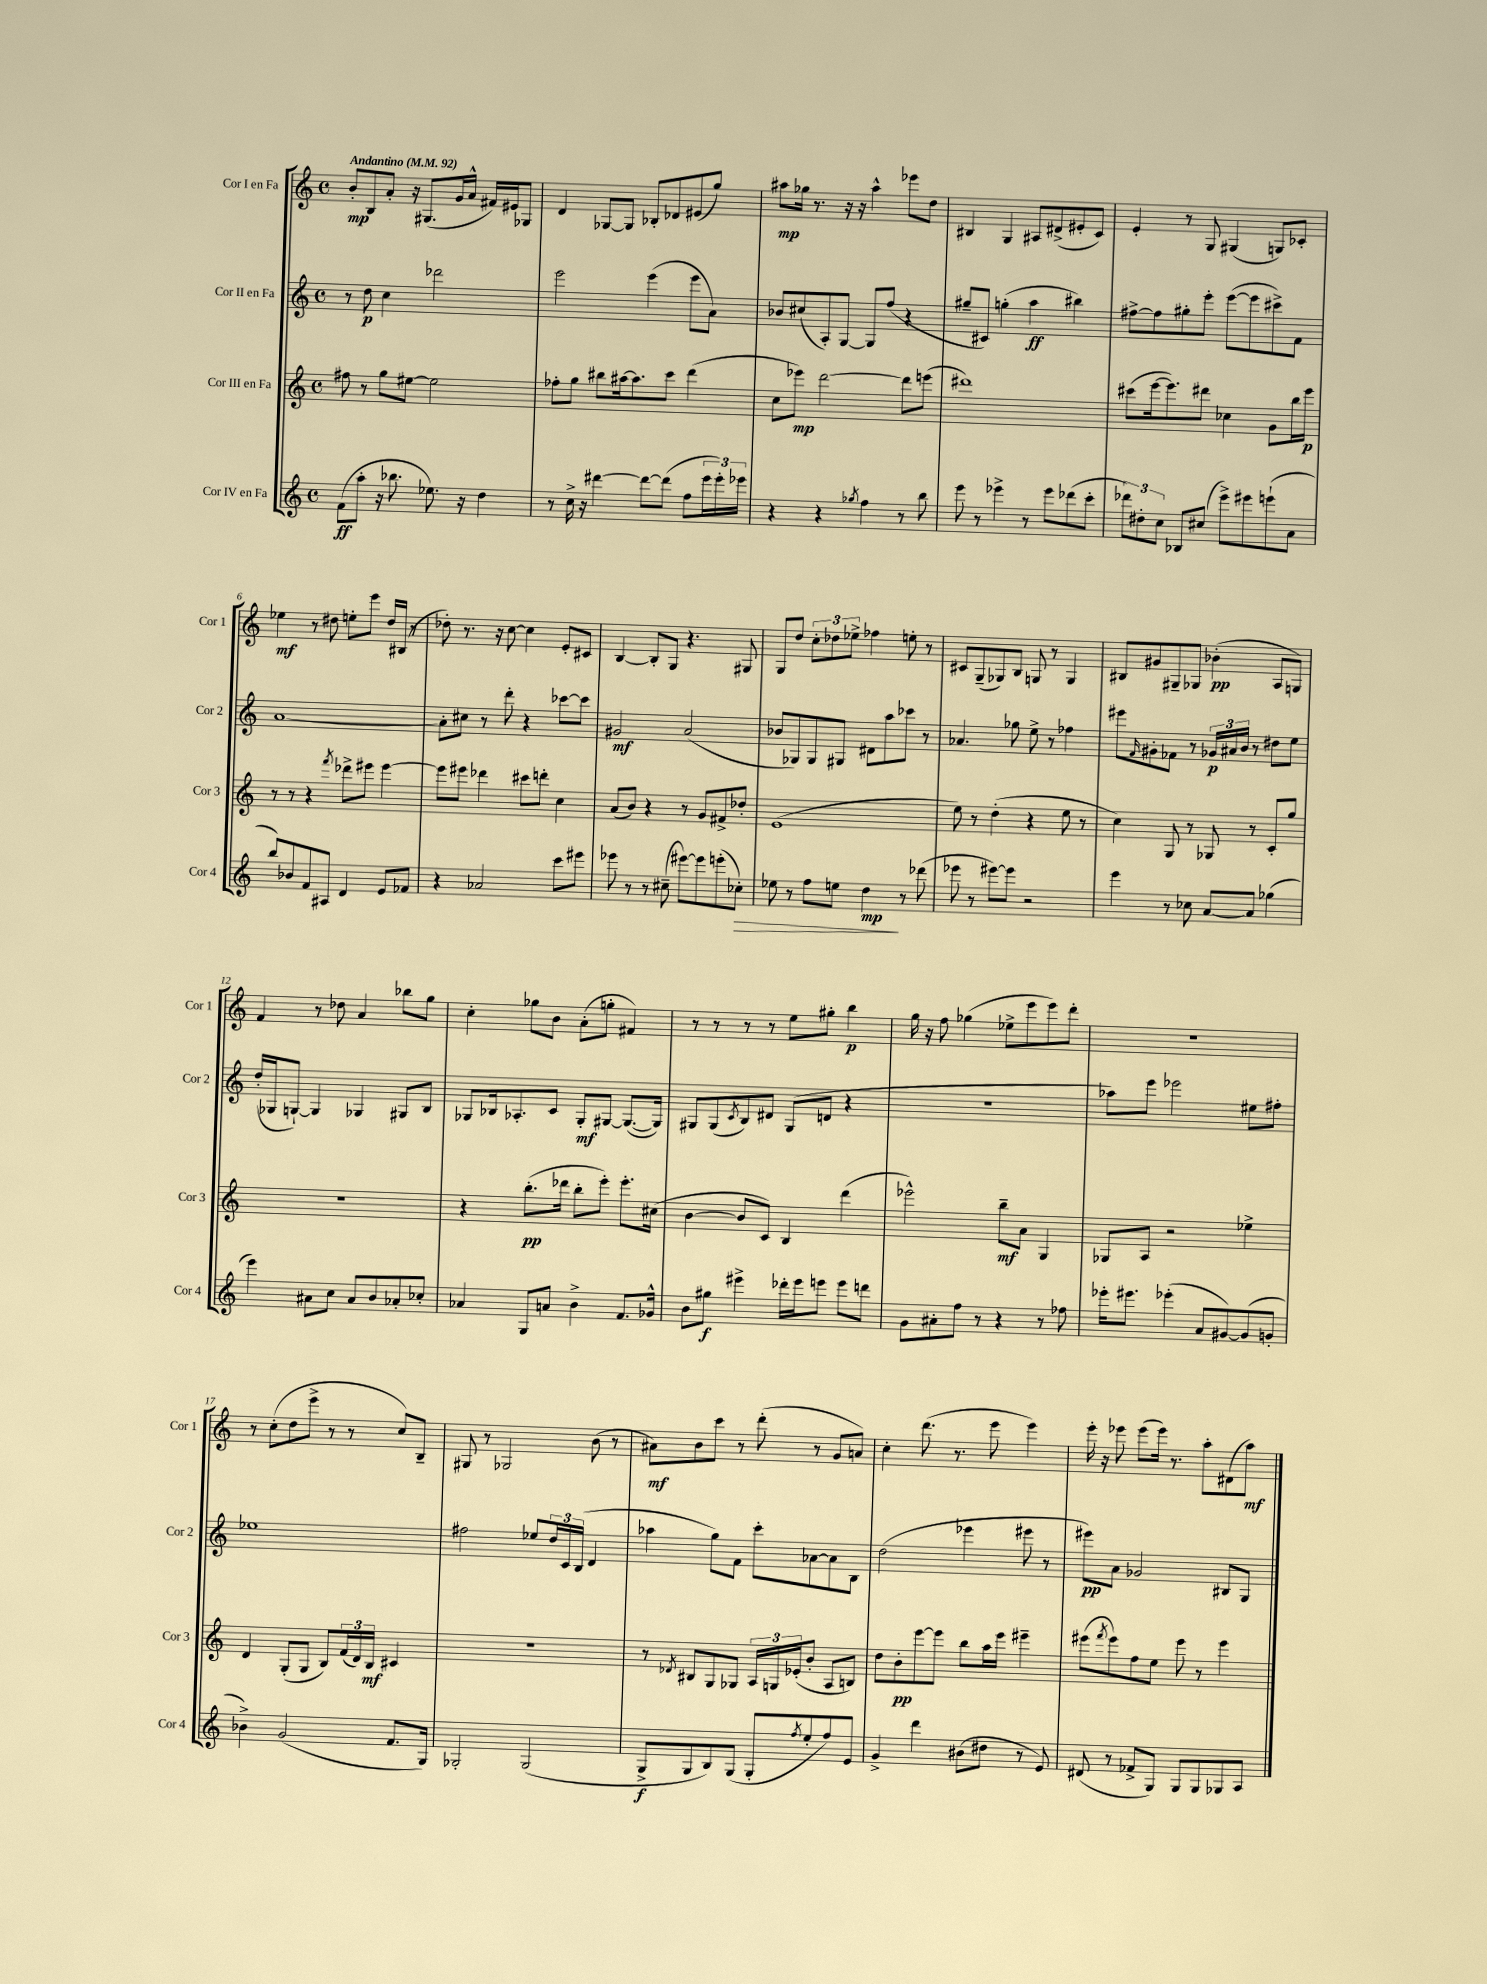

**kern	**dynam	**kern	**dynam	**kern	**dynam	**kern	**dynam
*part4	*part4	*part3	*part3	*part2	*part2	*part1	*part1
*staff4	*staff4	*staff3	*staff3	*staff2	*staff2	*staff1	*staff1
*I"Cor IV en Fa	*	*I"Cor III en Fa	*	*I"Cor II en Fa	*	*I"Cor I en Fa	*
*I'Cor 4	*	*I'Cor 3	*	*I'Cor 2	*	*I'Cor 1	*
*clefG2	*	*clefG2	*	*clefG2	*	*clefG2	*
*k[]	*	*k[]	*	*k[]	*	*k[]	*
*M4/4	*	*M4/4	*	*M4/4	*	*M4/4	*
*met(c)	*	*met(c)	*	*met(c)	*	*met(c)	*
*MM92	*	*MM92	*	*MM92	*	*MM92	*
=1	=1	=1	=1	=1	=1	=1	=1
!	!	!	!	!	!	!LO:TX:a:B:t=Andantino	!
(8f\L	ff	8ff#X\	.	8r	.	8b'/L	mp
8aa'\J	.	8r	.	8dd\	p	8B/	.
16r	.	8gg\L	.	4cc\	.	8a'/J	.
8.bb-X\	.	.	.	.	.	.	.
.	.	[8ee#X\J	.	.	.	16r	.
.	.	.	.	.	.	(8.G#X/L	.
8.ee-X\)	.	2ee#\]	.	2ddd-X\	.	.	.
.	.	.	.	.	.	16g/L	.
16r	.	.	.	.	.	16a^^/JJ	.
4dd\	.	.	.	.	.	16f#X/LL)	.
.	.	.	.	.	.	16e#X/J	.
.	.	.	.	.	.	8G-X/J	.
=2	=2	=2	=2	=2	=2	=2	=2
8r	.	8ff-X'\L	.	2eee\	.	4d/	.
16cc^\	.	8gg\J	.	.	.	.	.
16r	.	.	.	.	.	.	.
[4ddd#X\	.	8bb#X\L	.	.	.	[8G-X/L	.
.	.	[16aa#X\k	.	.	.	8G-/J]	.
.	.	8.aa#\]	.	.	.	.	.
8ddd#\L_	.	.	.	(4eee\	.	8B-X'/L	.
(8ddd#\J]	.	8ccc\J	.	.	.	8d-X/	.
8ff\L	.	(4ddd\	.	8eee\L	.	(8e#X/	.
24eee\L	.	.	.	8a\J)	.	8gg/J)	.
24eee'\)	.	.	.	.	.	.	.
24eee-X\JJ	.	.	.	.	.	.	.
=3	=3	=3	=3	=3	=3	=3	=3
4r	.	8cc\L	.	8b-X/L	.	8aa#X\L	mp
.	.	8eee-X\J)	mp	(8cc#X/	.	16gg-X\Jk	.
.	.	.	.	.	.	8.r	.
4r	.	[2ddd\	.	8A'/)	.	.	.
.	.	.	.	[8G/J	.	16r	.
.	.	.	.	.	.	16r	.
8qgg-X/	.	.	.	.	.	.	.
4ff\	.	.	.	8G/L]	.	4aa#^^\	.
.	.	.	.	(8ff/J	.	.	.
8r	.	8ddd\L]	.	4r	.	8eee-X\L	.
8bb\	.	(8eeen\J	.	.	.	8dd\J	.
=4	=4	=4	=4	=4	=4	=4	=4
8eee\	.	1ddd#X)	.	8gg#X~/L	.	4B#X/	.
8r	.	.	.	8c#X/J)	.	.	.
4eee-X^\	.	.	.	(4ggn'\	.	4G/	.
8r	.	.	.	4aa\	ff	8A#X/L	.
8eee-\L	.	.	.	.	.	(8d#X^/	.
(8ddd-X\	.	.	.	4bb#X\)	.	8e#X'/	.
8ccc'\J	.	.	.	.	.	8c/J)	.
=5	=5	=5	=5	=5	=5	=5	=5
12ddd-X\L)	.	(8ccc#X\L	.	[8ff#X^\L	.	4e'/	.
12dd#X'\	.	.	.	.	.	.	.
.	.	[16eee\k	.	8ff#\]	.	.	.
12cc\J	.	.	.	.	.	.	.
.	.	8.eee\])	.	.	.	.	.
8B-X/L	.	.	.	8gg#X'\	.	8r	.
(8cc#X/J	.	8ddd#X\J	.	8eee'\J	.	8G/	.
8eee^\L)	.	4cc-X\	.	([8eee\L	.	(4G#X/	.
8eee#X\	.	.	.	8eee\]	.	.	.
(8eeen`\	.	8g\L	.	8ccc#X^\)	.	8Gn/L)	.
8a\J	.	16bb\L	.	8f\J	.	8c-X'/J	.
.	.	16eee\JJ	p	.	.	.	.
!!LO:LB:g=z
=6	=6	=6	=6	=6	=6	=6	=6
8bb/L)	.	8r	.	[1a	.	4ee-X\	mf
8b-X/	.	8r	.	.	.	.	.
8f/	.	4r	.	.	.	8r	.
8A#X/J	.	.	.	.	.	8dd#X\	.
.	.	8qfff/	.	.	.	.	.
4d/	.	8ddd-X^\L	.	.	.	8een'\L	.
.	.	8eee#X\J	.	.	.	8eee\J	.
8e/L	.	[4eee#\	.	.	.	16dd#/LL	.
.	.	.	.	.	.	(16B#X/JJ	.
8f-X/J	.	.	.	.	.	8r	.
=7	=7	=7	=7	=7	=7	=7	=7
4r	.	8eee#\L]	.	8a'\L]	.	8dd-X'\)	.
.	.	8eee#X\J	.	8cc#X\J	.	8.r	.
2a-X/	.	4ddd-X\	.	8r	.	.	.
.	.	.	.	.	.	16r	.
.	.	.	.	8ddd'\	.	[8cc\	.
.	.	8ccc#X\L	.	4r	.	4cc\]	.
.	.	8dddn'\J	.	.	.	.	.
8ccc\L	.	4cc\	.	[8ccc-X\L	.	8e'/L	.
8eee#X\J	.	.	.	8ccc-\J]	.	8c#X/J	.
=8	=8	=8	=8	=8	=8	=8	=8
8eee-X\	.	(8a/L	.	2g#X/	mf	[4B/	.
8r	.	8b/J)	.	.	.	.	.
8r	.	4r	.	.	.	8B'/L]	.
(8cc#X~\	.	.	.	.	.	8G/J	.
[8eee#X\L)	.	8r	.	(2a/	.	4.r	.
8eee#\]	.	8g/L	.	.	.	.	.
(8eeen'\	.	8f#X^/	.	.	.	.	.
!	!LO:HP:b	!	!	!	!	!	!
8cc-X'\J)	>	8dd-X'/J	.	.	.	8G#X/	.
=9	=9	=9	=9	=9	=9	=9	=9
8ee-X\	.	(1e	.	8b-X/L	.	8G/L	.
8r	.	.	.	8G-X/)	.	8dd/J	.
8ff\L	.	.	.	8G-/	.	12cc'\L	.
.	.	.	.	.	.	12dd-X\	.
8een\J	.	.	.	8G#X/J	.	.	.
.	.	.	.	.	.	12ee-X^\J	.
4dd\	mp	.	.	8d#X\L	.	4ff-X\	.
.	.	.	.	8aa\	.	.	.
8r	]	.	.	8ccc-X\J	.	8een'\	.
(8ddd-X\	.	.	.	8r	.	8r	.
=10	=10	=10	=10	=10	=10	=10	=10
8eee-X\	.	8ee\)	.	4.a-X/	.	8c#X/L	.
8r	.	8r	.	.	.	(8G~/	.
[8eee#X\L)	.	(4dd'\	.	.	.	8G-X/)	.
8eee#\J]	.	.	.	8gg-X\	.	8B/J	.
2r	.	4r	.	8ee^\	.	8Gn/	.
.	.	.	.	8r	.	8r	.
.	.	8ee\	.	4ff-X\	.	4G/	.
.	.	8r	.	.	.	.	.
=11	=11	=11	=11	=11	=11	=11	=11
4eee\	.	4cc\)	.	8eee#X\L	.	8B#X/L	.
.	.	.	.	16qqf/	.	.	.
.	.	.	.	8g#X'\	.	8g#X/	.
8r	.	8G/	.	8f-X\J	.	8G#X~/	.
8cc-X\	.	8r	.	8r	.	8G-X/J	.
[8a/L	.	8G-X/	.	24g-X/LL	p	(4b-X'\	pp
.	.	.	.	24a#X/	.	.	.
.	.	.	.	24b/JJ	.	.	.
8a/J]	.	8r	.	8r	.	.	.
(4gg-X\	.	8c'/L	.	8dd#X\L	.	8A/L	.
.	.	8gg/J	.	8ee\J	.	8Gn/J)	.
!!LO:LB:g=z
=12	=12	=12	=12	=12	=12	=12	=12
4eee\)	.	1r	.	(16dd'/LL	.	4f/	.
.	.	.	.	16G-X/J	.	.	.
.	.	.	.	[8Gn`/J)	.	.	.
8a#X\L	.	.	.	4G/]	.	8r	.
8cc\J	.	.	.	.	.	8dd-X\	.
8a#/L	.	.	.	4G-X/	.	4a/	.
8b/	.	.	.	.	.	.	.
8a-X'/	.	.	.	8G#X/L	.	8bb-X\L	.
8cc-X'/J	.	.	.	8B/J	.	8gg\J	.
=13	=13	=13	=13	=13	=13	=13	=13
4a-X/	.	4r	.	8G-X/L	.	4cc'\	.
.	.	.	.	16B-X/k	.	.	.
.	.	.	.	8.A-X'/	.	.	.
8G/L	.	(8.bb'\L	pp	.	.	8gg-X\L	.
8an/J	.	.	.	8c/J	.	8b\J	.
.	.	16ddd-X\Jk	.	.	.	.	.
4b^\	.	8bb'\L	.	8G-'/L	mf	(8a'\L	.
.	.	8eee'\J)	.	[8G#X/J	.	8ggn'\J	.
8.f/L	.	8.eee'\L	.	(8.G#/L_	.	4f#X/)	.
16g-X^^/Jk	.	(16cc#X\Jk	.	16G#/Jk])	.	.	.
=14	=14	=14	=14	=14	=14	=14	=14
8b\L	.	[4b\	.	8G#X/L	.	8r	.
8gg#X\J	f	.	.	(8G#/	.	8r	.
.	.	.	.	8qc/	.	.	.
4eee#X^\	.	8b/L]	.	8B/)	.	8r	.
.	.	8c/J)	.	8d#X/J	.	8r	.
16ddd-X'\LL	.	4B/	.	(8G#/L	.	8ee\L	.
16eee#\J	.	.	.	.	.	.	.
8eeen\J	.	.	.	8dn/J	.	8gg#X'\J	.
8eee\L	.	(4ddd\	.	4r	.	4bb\	p
8dddn\J	.	.	.	.	.	.	.
=15	=15	=15	=15	=15	=15	=15	=15
8g\L	.	2eee-X^^\)	.	1r	.	16gg\	.
.	.	.	.	.	.	16r	.
8a#X'\	.	.	.	.	.	8ff\	.
8ff\J	.	.	.	.	.	(4gg-X\	.
8r	.	.	.	.	.	.	.
4r	.	8bb~\L	mf	.	.	8ee-X^\L	.
.	.	8a\J	.	.	.	8eee\	.
8r	.	4G/	.	.	.	8eee\)	.
8ff-X\	.	.	.	.	.	8ddd'\J	.
=16	=16	=16	=16	=16	=16	=16	=16
16eee-X'\KL	.	8G-X/L	.	8aa-X\L)	.	1r	.
8.eee#X\J	.	.	.	.	.	.	.
.	.	8A/J	.	8eee\J	.	.	.
(4eee-X'\	.	2r	.	2eee-X\	.	.	.
8a/L	.	.	.	.	.	.	.
[8g#X/)	.	.	.	.	.	.	.
(8g#/]	.	4ee-X^\	.	8ee#X\L	.	.	.
8gn'/J	.	.	.	8ff#X'\J	.	.	.
!!LO:LB:g=z
=17	=17	=17	=17	=17	=17	=17	=17
4b-X^\)	.	4d/	.	1ee-X	.	8r	.
.	.	.	.	.	.	(8cc'\L	.
(2g/	.	(8G'/L	.	.	.	8dd\	.
.	.	8G/J	.	.	.	8eee^\J	.
.	.	8B/L)	.	.	.	8r	.
.	.	(24f/L	.	.	.	8r	.
.	.	24d/)	.	.	.	.	.
.	.	24B/JJ	mf	.	.	.	.
8.f/L	.	4c#X/	.	.	.	8cc/L)	.
.	.	.	.	.	.	8B~/J	.
16G/Jk)	.	.	.	.	.	.	.
=18	=18	=18	=18	=18	=18	=18	=18
2G-X'/	.	1r	.	2ff#X\	.	8G#X/	.
.	.	.	.	.	.	8r	.
.	.	.	.	.	.	2G-X/	.
(2G-/	.	.	.	8ee-X/L	.	.	.
.	.	.	.	24dd/L	.	.	.
.	.	.	.	24c/	.	.	.
.	.	.	.	(24B/JJ	.	.	.
.	.	.	.	4d/	.	(8b\	.
.	.	.	.	.	.	8r	.
=19	=19	=19	=19	=19	=19	=19	=19
8G^/L	f	8r	.	4aa-X\	.	8a#X\L)	mf
.	.	8qd-X/	.	.	.	.	.
8G/	.	8B#X/L	.	.	.	8b\	.
8B/)	.	8G/	.	8gg\L)	.	8ccc\J	.
(8G/J	.	8G-X/J	.	8f\J	.	8r	.
8G'/L	.	24A/LL	.	8ccc'\L	.	(8ddd'\	.
.	.	24Gn/	.	.	.	.	.
.	.	(24e-X'/J	.	.	.	.	.
8qff/	.	.	.	.	.	.	.
8ee'/	.	8b'/J	.	[8a-X\	.	8r	.
8ff/)	.	8A/L	.	8a-\]	.	8g/L	.
8e/J	.	8Bn/J)	.	8B\J	.	8an/J)	.
=20	=20	=20	=20	=20	=20	=20	=20
4g^/	.	8dd\L	.	(2dd\	.	4cc'\	.
.	.	8b'\	pp	.	.	.	.
4ddd\	.	[8eee\	.	.	.	(8.ddd\	.
.	.	8eee\J]	.	.	.	.	.
.	.	.	.	.	.	8.r	.
(8b#X\L	.	8bb\L	.	4eee-X\	.	.	.
8dd#X\J	.	16aa\L	.	.	.	8eee\	.
.	.	16eee\JJ	.	.	.	.	.
8r	.	4eee#X~\	.	8eee#X\	.	4eee\)	.
8e/)	.	.	.	8r	.	.	.
=21	=21	=21	=21	=21	=21	=21	=21
(8d#X/	.	(8eee#X\L	.	8eee#X\L)	pp	16eee'\	.
.	.	.	.	.	.	16r	.
.	.	8qfff/	.	.	.	.	.
8r	.	8eee#\)	.	8a\J	.	8eee-X\	.
8f-X^/L	.	8ff\	.	2g-X/	.	(8eee-\L	.
8G/J)	.	8ee\J	.	.	.	16eee-\Jk)	.
.	.	.	.	.	.	8.r	.
8G/L	.	8eee#\	.	.	.	.	.
8G/	.	8r	.	.	.	8aa'\L	.
8G-X/	.	4eee#\	.	8B#X/L	.	(8d#X\	.
8A/J	.	.	.	8G/J	.	8aa\J)	mf
==	==	==	==	==	==	==	==
*-	*-	*-	*-	*-	*-	*-	*-
